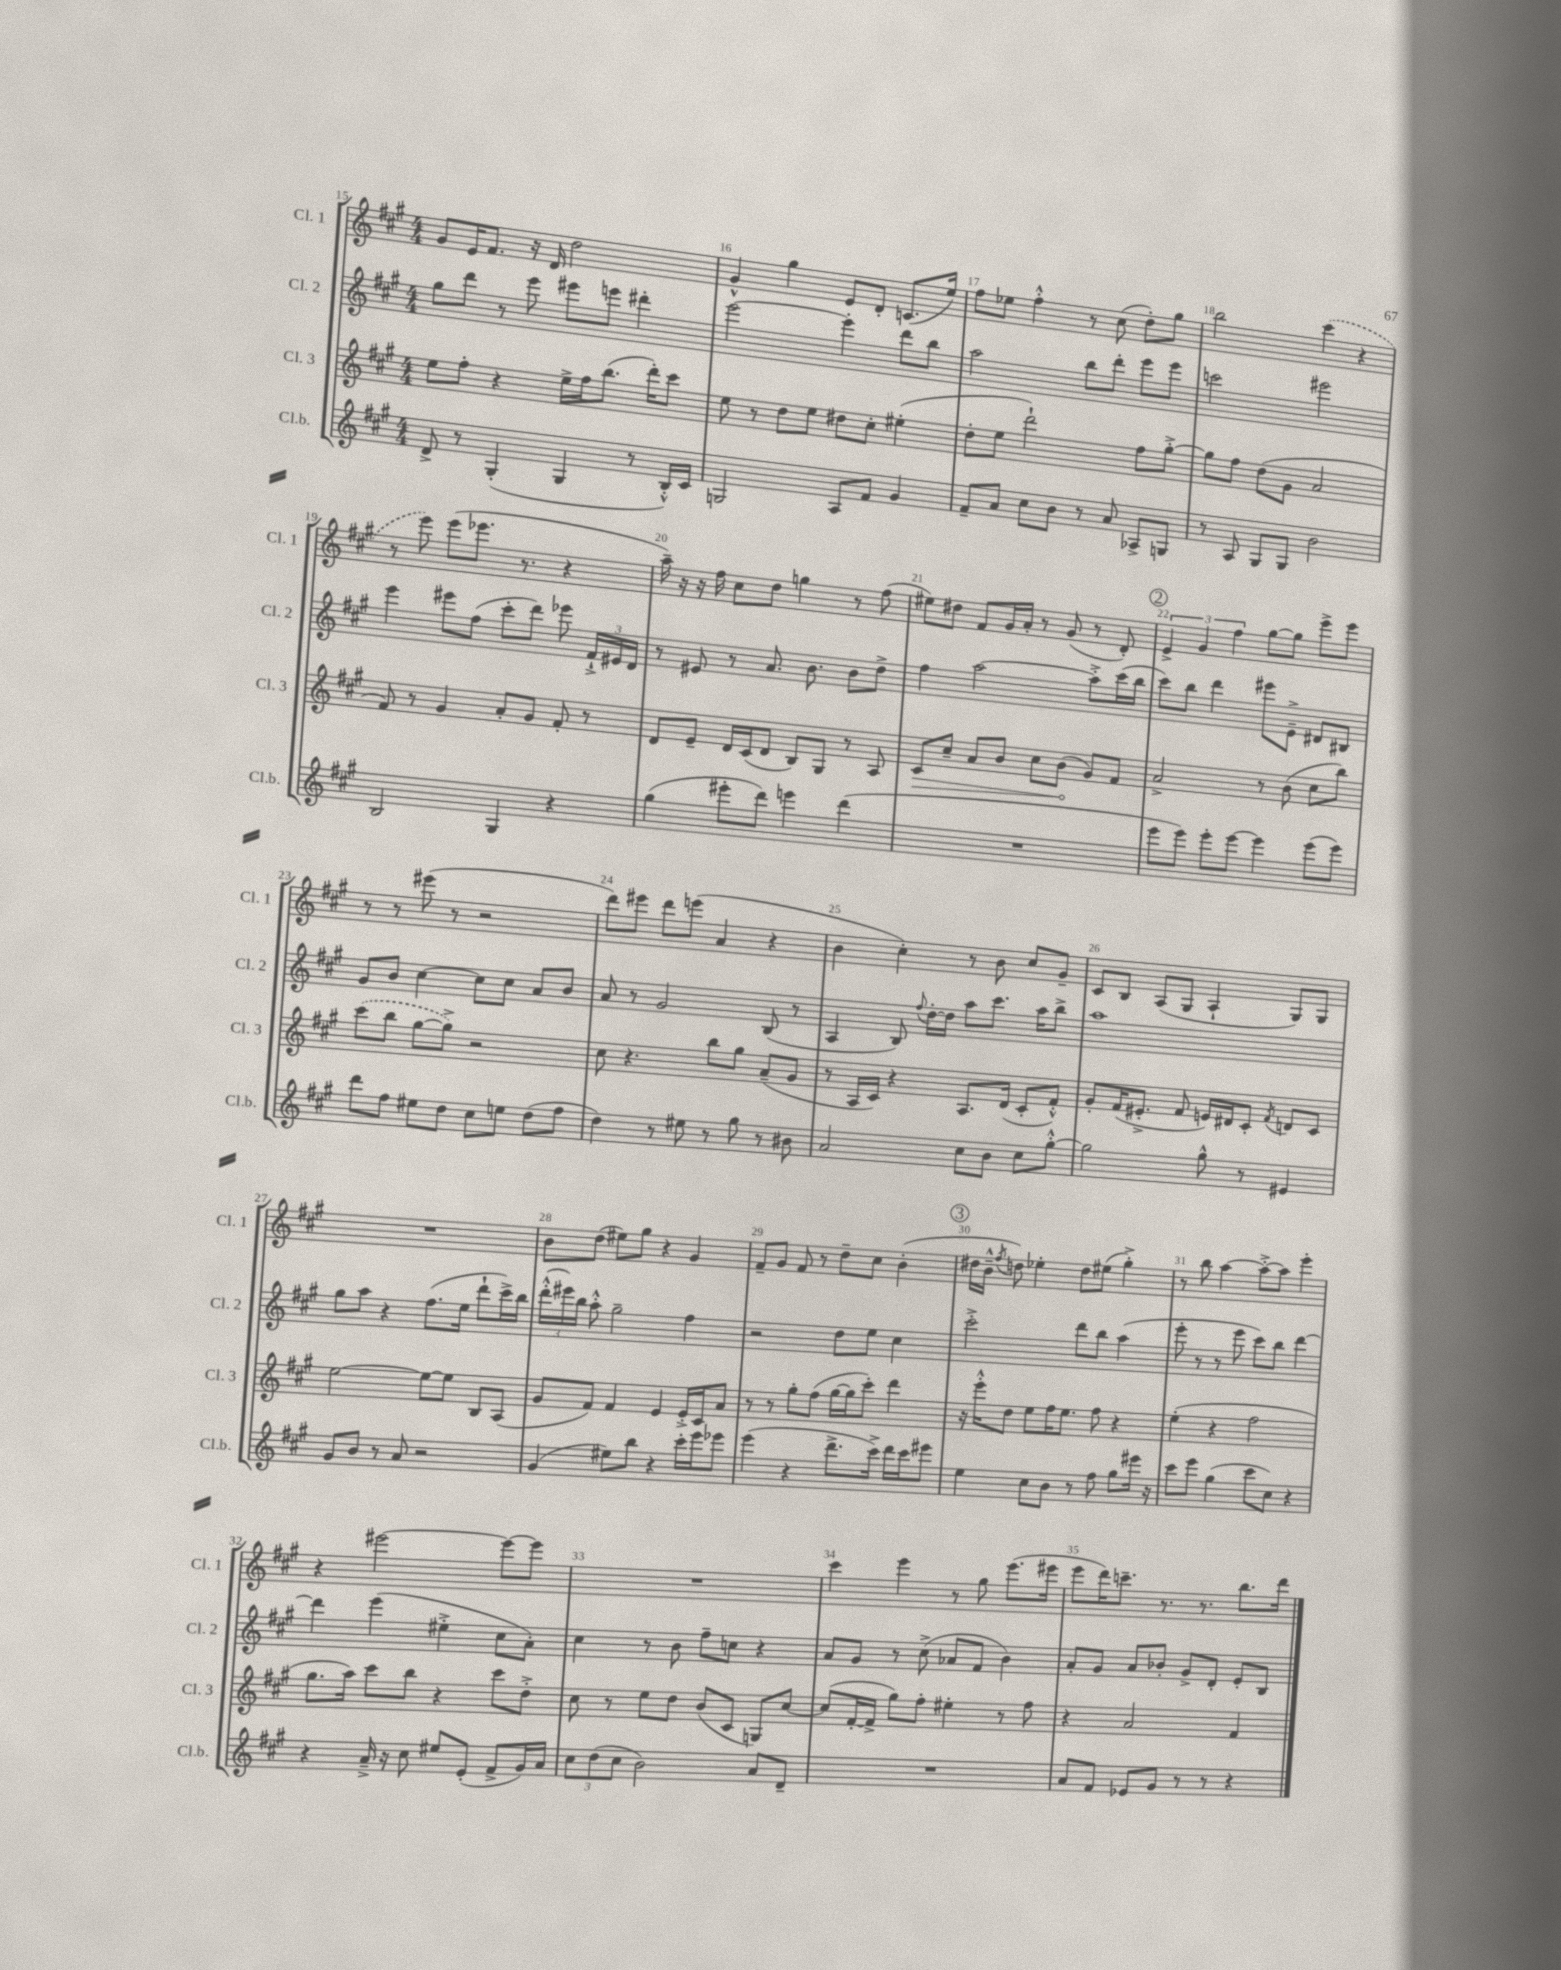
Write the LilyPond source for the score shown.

<<
\new StaffGroup <<
\new Staff = "s0" \with { instrumentName = "Cl. 1" shortInstrumentName = "Cl. 1" } {
    \clef treble \key a \major \numericTimeSignature \time 4/4
    \autoBeamOff gis'8[ e'16 fis'8.] r16 d'16 d''2 |
    gis'4-^ gis''4 e'8[ d'8]-. c'8.[( e''16]) |
    fis''8[ ees''8] fis''4-.-^ r8 cis''8( d''8[-.) gis''8] |
    b''2 \once \slurDashed cis'''4( r4 |
    r8 e'''8) e'''8[( ees'''8.] r8. r4 |
    a''16--) r16 r16 fis''16 cis''8[ d''8] g''4 r8 fis''8( |
    eis''8[) dis''8] fis'8[ gis'16 a'16]-. r8 gis'8( r8 d'8-.) |
    \mark \markup { \circle "2" } \tuplet 3/2 { e'4-> gis'4 fis''4 } gis''8[~ gis''8] e'''8[-> e'''8] |
    r8 r8 eis'''8( r8 r2 |
    d'''8[) eis'''8] d'''8[ e'''8]( a'4 r4 |
    b'4 cis''4-.) r8 b'8 cis''8[ gis'8]-- |
    cis'8[ b8] a8[( gis8] a4-! gis8[) gis8] |
    R1 |
    b'8[ d''8]( eis''8[) gis''8] r4 gis'4 |
    fis'8[-- gis'8] fis'8 r8 d''8[-- cis''8] b'4-.( |
    \mark \markup { \circle "3" } dis''16[ b'16]---^ \acciaccatura { fis''8 } d''8) ees''4-. d''8[ eis''8]( gis''4-.->) |
    r8 b''8 a''4~ a''8[~-.-> a''8] e'''4-. |
    r4 eis'''2~ eis'''8[~ eis'''8] |
    R1 |
    cis'''4 e'''4 r8 gis''8 e'''8.[( eis'''16] |
    e'''8[ d'''16) c'''8.]-- r8. r8. b''8.[ d'''16] \bar "|." |
}
\new Staff = "s1" \with { instrumentName = "Cl. 2" shortInstrumentName = "Cl. 2" } {
    \clef treble \key a \major \numericTimeSignature \time 4/4
    \autoBeamOff gis''8[ d'''8] r8 e'''8 eis'''8[ e'''8] dis'''4-. |
    e'''2~ e'''4-. d'''8[ b''8] |
    a''2 b''8[ d'''8]-. e'''8[ e'''8] |
    c'''2 eis'''2 |
    e'''4 eis'''8[ fis''8]( cis'''8[-. d'''8]) ees'''8 \tuplet 3/2 { fis'16[-!-> eis'16 d'16] } |
    r8 eis'8 r8 a'8. b'8. b'8[ d''8]-> |
    fis''4 a''2~ a''8[-.-> cis'''16( b''16] |
    \mark \markup { \circle "2" } cis'''8[) b''8] d'''4 eis'''8[ e'8]---> dis'8[ bis8] |
    gis'8[ b'8] cis''4~ cis''8[ cis''8] a'8[ b'8] |
    a'8 r8 gis'2 b8( r8 |
    a4 b8) \appoggiatura { fis''8 } d''16[~-. d''16] a''8[ cis'''8.] a''16[ b''8]-> |
    a''1 |
    gis''8[ a''8] r4 fis''8.[( e''16] d'''8[-! cis'''16->) b''16] |
    \tuplet 3/2 { d'''16[-.-^( eis'''16) b''16] } a''8-.-^ gis''2-- fis''4 |
    r2 d''8[ e''8] cis''4 |
    \mark \markup { \circle "3" } cis'''2-.-> d'''8[ b''8] a''4( |
    e'''8-. r8 r8 e'''8 cis'''8[) b''8] d'''4~ |
    d'''4 e'''4( eis''4-.-> cis''8[ a'8]-.) |
    cis''4 r8 b'8 fis''8[-- c''8] r4 |
    a'8[ gis'8] r8 cis''8->( aes'8[ fis'8] b'4) |
    a'8[-. gis'8] a'8[ bes'8]-. gis'8[-> d'8]-. e'8[-. b8] \bar "|." |
}
\new Staff = "s2" \with { instrumentName = "Cl. 3" shortInstrumentName = "Cl. 3" } {
    \clef treble \key a \major \numericTimeSignature \time 4/4
    \autoBeamOff e''8[ fis''8]-. r4 e''16[-> fis''16 b''8.]( d'''16[-.) cis'''8] |
    e''8 r8 d''8[ e''8] dis''8[ cis''8]-. eis''4-.( |
    d''8[-. e''8] d'''2-!) fis''8[ gis''8]~-.-> |
    gis''8[ fis''8] d''8[( gis'8] a'2 |
    fis'8) r8 gis'4 a'8[-. gis'8] fis'8-. r8 |
    d'8[ e'8]-- d'16[ cis'16( d'8] b8[) gis8] r8 a8 |
    \once \override Hairpin.circled-tip = ##t cis'8[\> cis''8]-- a'8[ b'8] cis''8[ b'8]\!( gis'8[) fis'8] |
    \mark \markup { \circle "2" } a'2-> r8 b'8( cis''8[ b''8]) |
    \once \slurDashed cis'''8[( b''8] gis''8[~ gis''8]->) r2 |
    cis''8 r4. b''8[ gis''8] a'8[--( gis'8] |
    r8 a16[ cis'16]) r4 a8.[ d'16]( cis'8[-. fis'8]-.-^) |
    gis'8[-. fis'16( eis'8.]-.-> fis'8 e'16[) dis'16 cis'8]-. \acciaccatura { fis'8 } d'8[ cis'8] |
    e''2~ e''8[~ e''8] b8[ a8]( |
    gis'8[ fis'8]) fis'4 e'4 e'16[-.-> cis'16 a'8] |
    r8 r8 gis''8[-. fis''8]( gis''16[~ gis''16 cis'''8]-.) d'''4 |
    \mark \markup { \circle "3" } r16 e'''16[-.-^ d''8] e''8[ fis''16 e''8.] fis''8 r4 |
    e''4-.( r4 fis''2 |
    gis''8.[ a''16]) cis'''8[ b''8] r4 cis'''8[ d''8]-.-> |
    cis''8 r8 e''8[ d''8] b'8[( cis'8] g8[) cis''8]~ |
    cis''8[( fis'16~-. fis'16]-> gis''8[) fis''8]-. eis''4-. r8 fis''8 |
    r4 a'2 fis'4 \bar "|." |
}
\new Staff = "s3" \with { instrumentName = "Cl.b." shortInstrumentName = "Cl.b." } {
    \clef treble \key a \major \numericTimeSignature \time 4/4
    \autoBeamOff d'8-> r8 gis4-.( gis4 r8 b16[-.-^) cis'16] |
    g2 a8[ fis'8] gis'4 |
    fis'8[-- a'8] cis''8[ b'8] r8 a'8 aes8[-> g8] |
    r8 a8 gis8[ gis8] b'2 |
    b2 gis4 r4 |
    gis''4( eis'''8[-. d'''8]) e'''4 d'''4( |
    R1 |
    \mark \markup { \circle "2" } e'''8[ e'''8]) e'''8[-. e'''8]~ e'''4 e'''8[( e'''8]) |
    d'''8[ fis''8] eis''8[ d''8] cis''8[ e''8] d''8[( fis''8] |
    d''4) r8 eis''8 r8 gis''8 r8 bis'8 |
    a'2 cis''8[ b'8] cis''8[ gis''8]~-.-^ |
    gis''2 gis''8-^ r8 eis'4 |
    gis'8[ b'8] r8 a'8 r2 |
    gis'4( eis''8[) b''8] r4 cis'''16[-. e'''16 ees'''8] |
    e'''4( r4 d'''8.[-> cis'''16]->) d'''16[ cis'''16 eis'''8] |
    \mark \markup { \circle "3" } e''4 cis''8[ b'8] r8 fis''8 gis''8[ eis'''16] r16 |
    cis'''8[ e'''8] gis''4( cis'''8[ cis''8]) r4 |
    r4 a'16---> r16 cis''8 eis''8[ e'8]-.( fis'8[-> gis'16) a'16] |
    \tuplet 3/2 { cis''8[ d''8( cis''8] } b'2) a'8[ d'8]-- |
    R1 |
    a'8[ fis'8] ees'8[ gis'8] r8 r8 r4 \bar "|." |
}
>>
>>
\layout { \context { \Score currentBarNumber = #15 \override BarNumber.break-visibility = ##(#f #t #t) barNumberVisibility = #all-bar-numbers-visible } }
